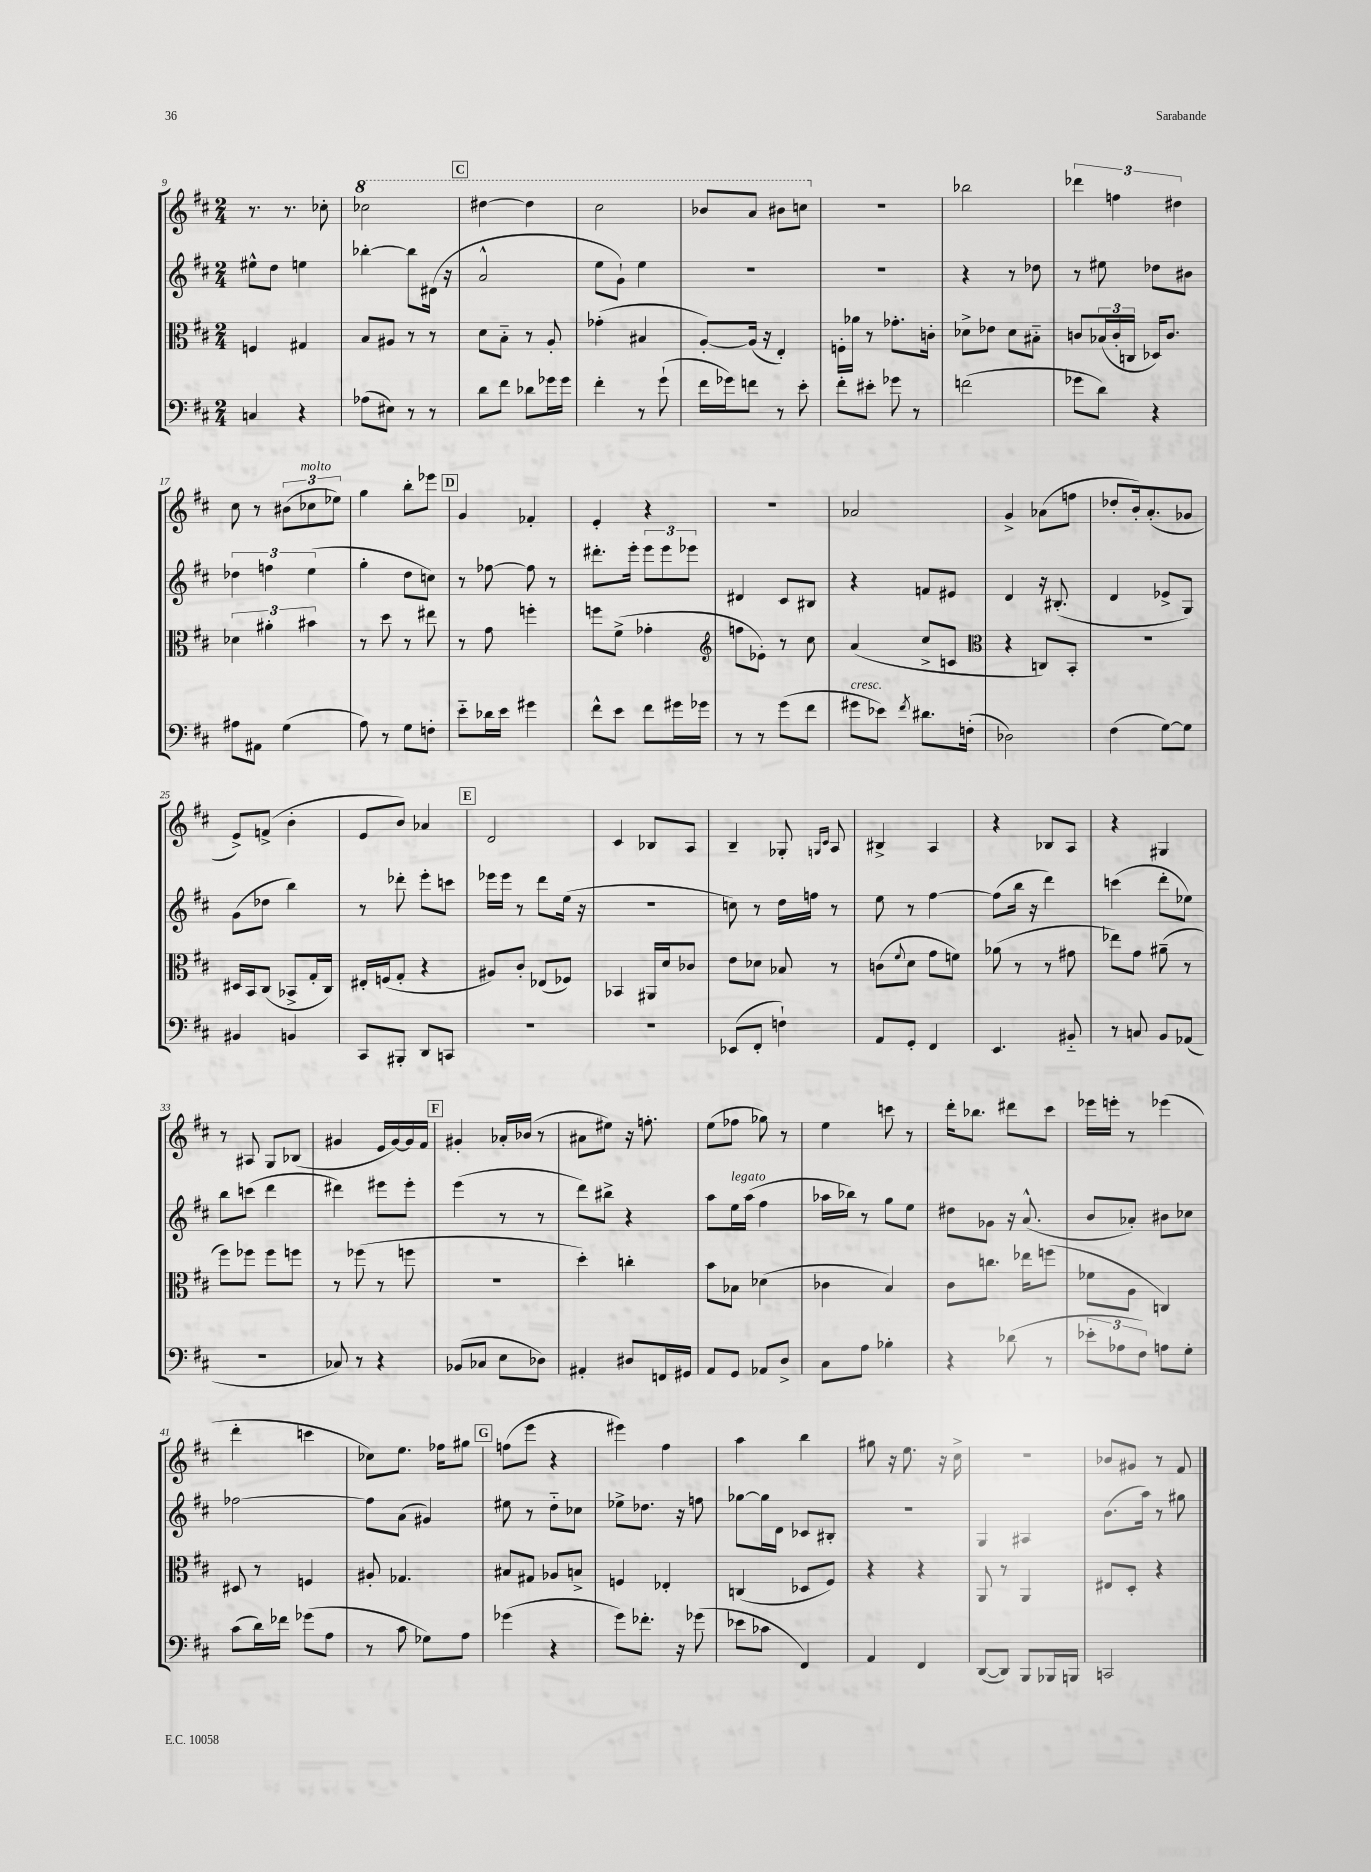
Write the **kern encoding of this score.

**kern	**kern	**kern	**kern
*staff4	*staff3	*staff2	*staff1
*clefF4	*clefC3	*clefG2	*clefG2
*k[f#c#]	*k[f#c#]	*k[f#c#]	*k[f#c#]
*M2/4	*M2/4	*M2/4	*M2/4
4C	4F	8ee#^^	8.r
.	.	8dd	.
.	.	.	8.r
4r	4G#	4ee	.
.	.	.	8cc-'
=	=	=	=
(8A-	8B	[4bb-'	2ccc-
8E#)	8A#	.	.
8r	8r	8bb-]	.
8r	8r	(16d#	.
.	.	16r	.
=	=	=	=
8d	8d	2a^^	[4ddd#
8f#	8B'~	.	.
8d-	8r	.	4ddd#]
16g-	8A'	.	.
16g-	.	.	.
=	=	=	=
4f#'	(4g-'	8ee	2ccc#
.	.	8g`)	.
8r	4B#	4ee	.
(8g`	.	.	.
=	=	=	=
16f#	[8A')	2r	8bb-
16g-)	.	.	.
8f	(16A]	.	8aa
.	16r	.	.
8r	4E')	.	8bb#
8e'	.	.	8ccc
=	=	=	=
8f#'	16F'	2r	2r
.	16a-	.	.
8e#'	8r	.	.
8g-	8.g-'	.	.
8r	.	.	.
.	16c'	.	.
=	=	=	=
(2f	8d-^	4r	2bb-
.	8e-	.	.
.	8d-	8r	.
.	8B#'~	8dd-	.
=	=	=	=
8g-	8c	8r	6ddd-
8d)	(24B-	8ee#	.
.	24c'	.	6ff
.	24C	.	.
4r	16D-)	8dd-	.
.	8.c	.	.
.	.	.	6dd#
.	.	8b#	.
=	=	=	=
8A#	6d-	6dd-	8cc#
8AA#	.	.	8r
.	6a#'	6ff	.
(4G	.	.	(12b#
.	6b#	(6ee	12cc-
.	.	.	12ee-)
=	=	=	=
8A)	8r	4gg'	4gg
8r	8dd	.	.
8G	8r	8dd	8bb'
8F'	8ee#	8cc)	8eee-
=	=	=	=
8e'~	8r	8r	4g
16d-	8g	[8ff-	.
16e	.	.	.
4g#	4ff'	8ff-]	4f-'
.	.	8r	.
=	=	=	=
8f#^^	8ff	8.ddd#'	4e'
8e	(8f#^	.	.
.	.	16eee'	.
8f#	4g-'	12eee	4r
.	.	12eee	.
16g#	.	.	.
.	.	12eee-	.
16g-	.	.	.
=	=	=	=
*	*clefG2	*	*
8r	8ff	4d#	2r
8r	8e-')	.	.
(8g	8r	8c#	.
8f#	8cc#	8B#	.
=	=	=	=
8g#	(4a	4r	2a-
8e-)	.	.	.
8qf#	.	.	.
8.d#	8cc#^	8f	.
.	8c	8e#	.
(16F'	.	.	.
=	=	=	=
*	*clefC3	*	*
2D-)	4r	4d	4g^
.	8C)	16r	(8a-
.	.	(8.B#'	.
.	8BB'	.	8ff
=	=	=	=
(4F#	2r	4d	8dd-'
.	.	.	16b')
.	.	.	(8.a'
[8G)	.	8e-^	.
8G]	.	8G)	8g-
=	=	=	=
4BB#	16D#	(8g	8e^)
.	16BB	.	.
.	(8C#	8dd-	(8f^
4BB	8BB-^	4bb)	4b'
.	16G'	.	.
.	16C#)	.	.
=	=	=	=
8CC#	16E#'	8r	8e
.	(16F	.	.
8BBB#'	8G'	8ddd-'	8b)
8DD	4r	8eee'	4a-
8CC	.	8ccc	.
=	=	=	=
2r	8A#)	16eee-	2d
.	.	16eee-	.
.	8c#'	8r	.
.	(8E-	8ddd	.
.	8F-)	(16ee	.
.	.	16r	.
=	=	=	=
2r	4BB-	2r	4c#
.	16AA#	.	8B-
.	16d	.	.
.	8c-	.	8A
=	=	=	=
(8EE-	8e	8cc)	4B~
8FF#'	8d-	8r	.
4F`)	8B-	16dd	8G-'
.	.	16ff	.
.	.	.	16qqG
.	.	.	16qqc#
.	8r	8r	8A
=	=	=	=
8AA	(8c	8ee	4B#^
.	8qqf#	.	.
8GG'	8d	8r	.
4FF#	8g	[4ff#	4A
.	8f)	.	.
=	=	=	=
4.EE	(8a-	(8ff#]	4r
.	8r	16bb	.
.	.	16r	.
.	8r	4ddd)	8B-
8BB#'~	8g#	.	8A
=	=	=	=
8r	8ee-)	(4ccc	4r
8C	8g	.	.
8BB	(8a#~	8ddd'	4G#
(8AA-	8r	8ee-)	.
=	=	=	=
2r	8ff#)	8bb	8r
.	8ff-	(8ccc	8A#
.	8ff-	4ddd	8G
.	8ff	.	(8B-
=	=	=	=
8C-)	8r	4ddd#)	4g#
8r	(8ff-	.	.
4r	8r	8eee#	16e
.	.	.	[16g#)
.	8ff	8eee#'	16g#]
.	.	.	16f#
=	=	=	=
(8BB-	2r	(4eee	4g#'
8C-	.	.	.
8E	.	8r	16a-'
.	.	.	(16b-
8D-)	.	8r	8r
=	=	=	=
4AA#'	4dd')	8ddd)	8a#
.	.	8bb#^	8ee#)
8D#	4cc'	4r	16r
.	.	.	8.ff'
16FF	.	.	.
16GG#	.	.	.
=	=	=	=
8AA	8b	8aa	(8ee
8GG	8B-	16ee	8ff-
.	.	(16aa	.
8AA-	(4d-	4ff#	8gg-)
8D^	.	.	8r
=	=	=	=
8C#	4c-	16aa-	4ee
.	.	16bb-)	.
8A	.	8r	.
4B-'	4B)	8gg	8ccc
.	.	8ee	8r
=	=	=	=
4r	8c#	8dd#	16ddd'
.	.	.	8.bb-
.	8.cc	8g-	.
(8d-	.	16r	8ddd#
.	16ee-	(8.a^^	.
8r	(8ff	.	8ccc#
=	=	=	=
12e-'	8f-	8b	16eee-
.	.	.	16eee'
12A-	.	.	.
.	8A	8a-')	8r
12F#)	.	.	.
8A	4C)	8b#	(4eee-
8G'	.	8cc-	.
=	=	=	=
(8c#	8D#	[2ff-	4ddd'
16d)	8r	.	.
16f-	.	.	.
(8g-	4F	.	4ccc
8A	.	.	.
=	=	=	=
8r	8A#'	8ff-]	8cc-)
8c#	4.G-	(8a	8.ee
8G-)	.	4g#)	.
.	.	.	16ff-
8A	.	.	8gg#
=	=	=	=
(4g-	8B#	8ee#	(8ff
.	8G#	8r	8eee
4r	8A-	8dd'~	4r
.	8B^	8cc-	.
=	=	=	=
8g)	4F	8ee-^	4eee#)
8.f-'	.	8.dd-	.
.	4E-'	.	4ff#
16r	.	16r	.
(8g-	.	8ff	.
=	=	=	=
8e-	(4C	[8gg-	4aa
8c-	.	16gg-]	.
.	.	16d	.
4FF#)	8D-	8c-	4bb
.	8F#)	8B#'	.
=	=	=	=
4AA	4r	2r	8gg#
.	.	.	16r
.	.	.	8.ee
4FF#	4r	.	.
.	.	.	16r
.	.	.	16cc#^
=	=	=	=
([8DD	8AA	4G	2r
8DD])	8r	.	.
8BBB	4AA	4A#	.
16BBB-	.	.	.
16BBB	.	.	.
=	=	=	=
2CC	8E#	(8.b	8b-
.	8D'	.	8g#
.	.	16aa)	.
.	4r	8r	8r
.	.	8gg#	8f#
==	==	==	==
*-	*-	*-	*-
